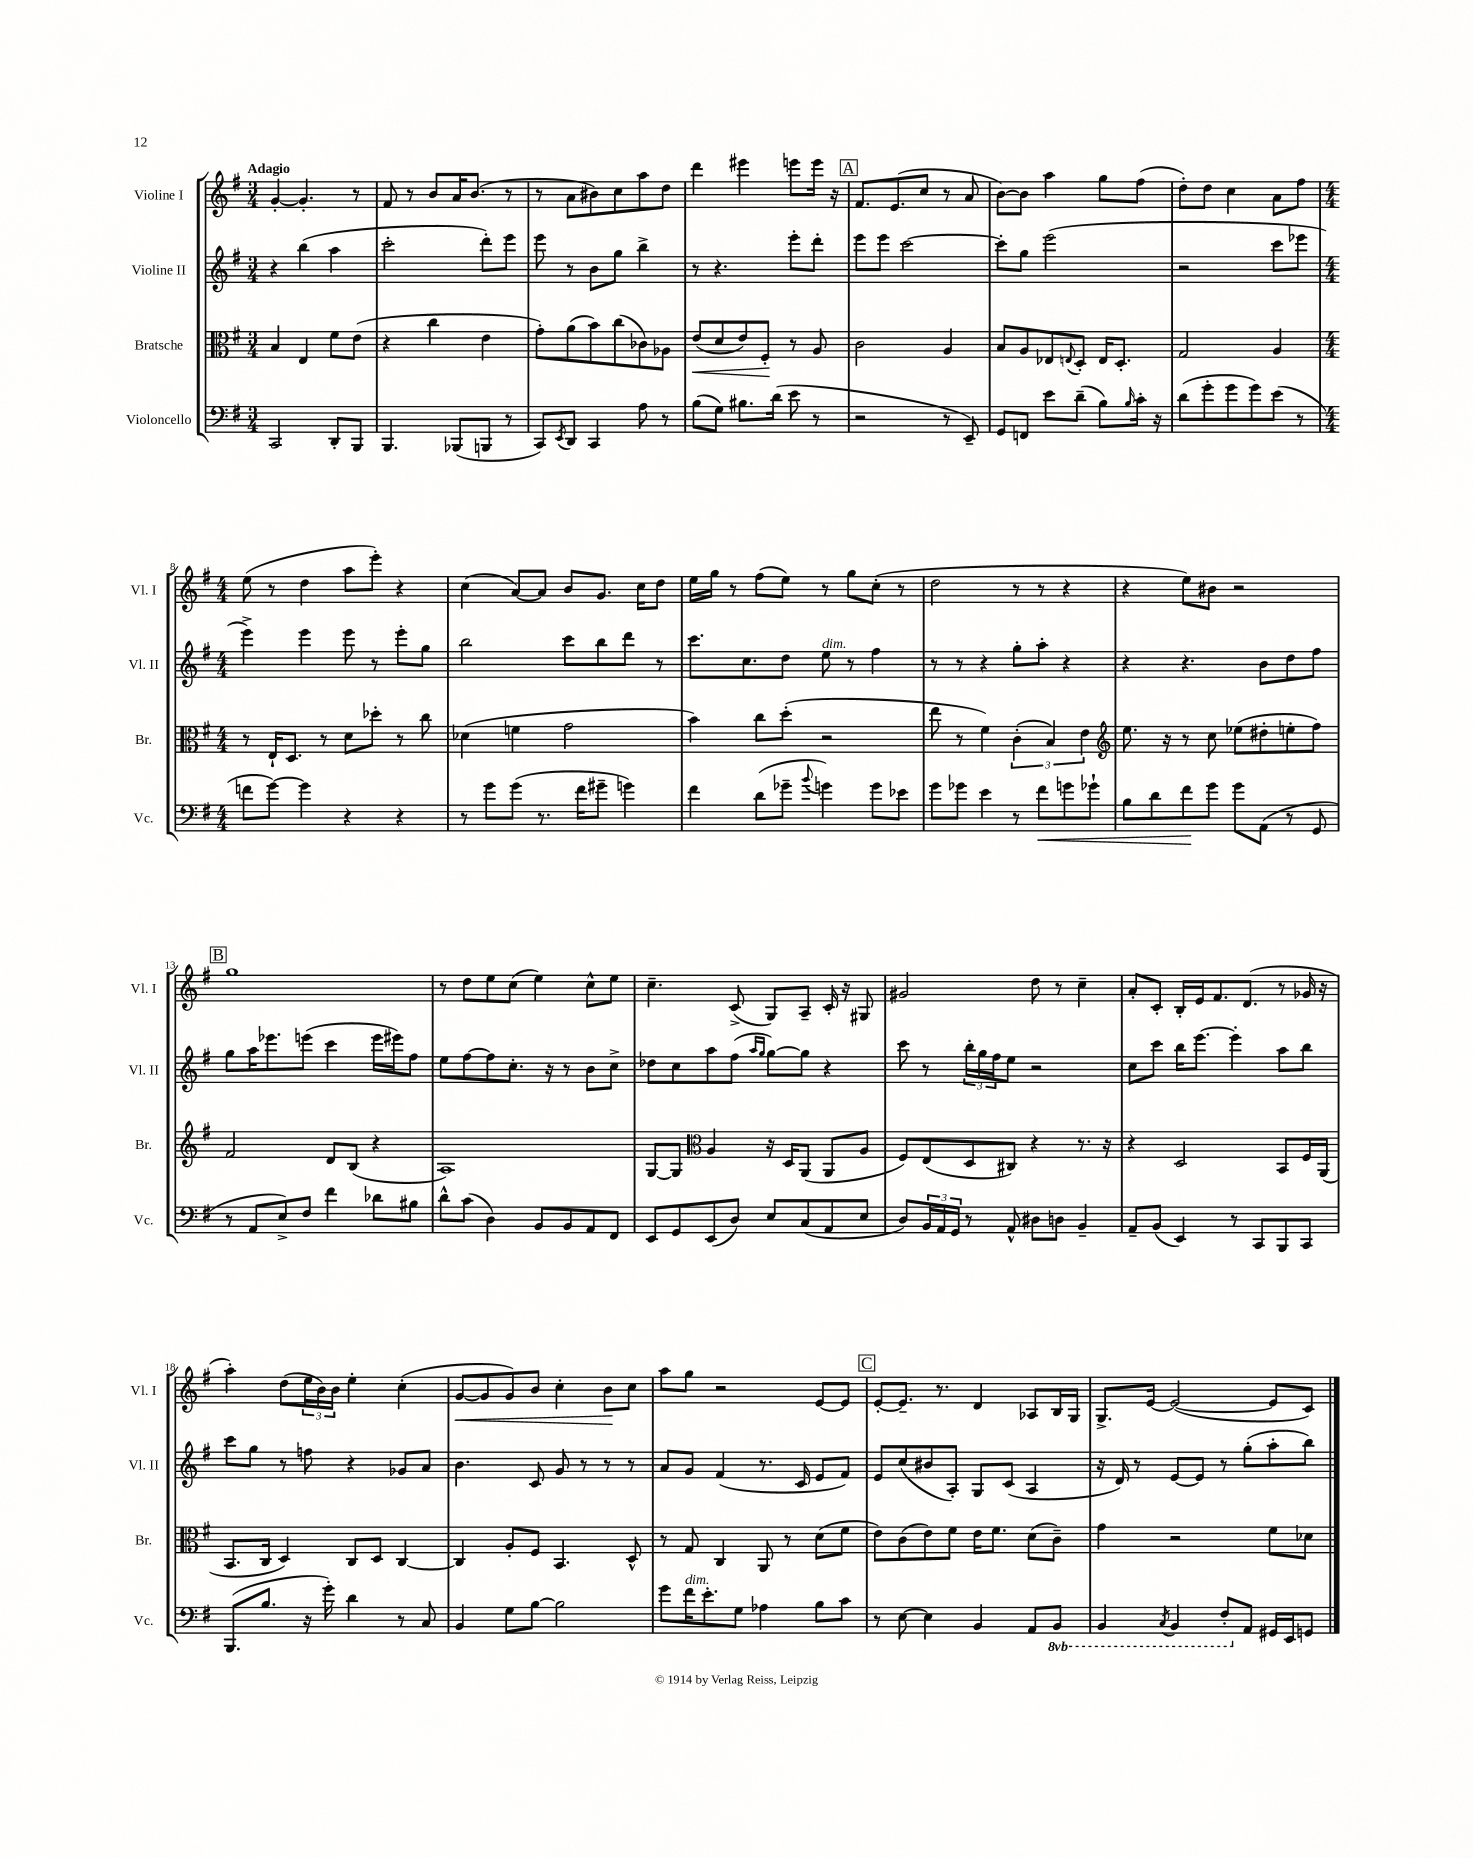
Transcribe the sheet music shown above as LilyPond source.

<<
\new StaffGroup <<
\new Staff = "s0" \with { instrumentName = "Violine I" shortInstrumentName = "Vl. I" } {
    \clef treble \key g \major \numericTimeSignature \time 3/4 \tempo "Adagio"
    g'4~-. g'4.-. r8 |
    fis'8 r8 b'8 a'16 b'8.( r8 |
    r8 a'8 bis'8) c''8 a''8 d''8 |
    d'''4 eis'''4 e'''8 e'''16 r16 |
    \mark \markup { \box "A" } fis'8. e'8.( c''8 r8 a'8 |
    b'8~) b'8 a''4 g''8 fis''8( |
    d''8-.) d''8 c''4 a'8 fis''8 |
    \numericTimeSignature \time 4/4 e''8( r8 d''4 a''8 e'''8-.) r4 |
    c''4( a'8~) a'8 b'8 g'8. c''16 d''8 |
    e''16 g''16 r8 fis''8( e''8) r8 g''8 c''8-.( r8 |
    d''2 r8 r8 r4 |
    r4 e''8) bis'8 r2 |
    \mark \markup { \box "B" } g''1 |
    r8 d''8 e''8 c''8( e''4) c''8-^ e''8 |
    c''4.-- c'8->( g8) a8-- c'16-. r16 gis8 |
    gis'2 d''8 r8 c''4-- |
    a'8-. c'8-. b16-. e'16 fis'8. d'8.( r8 ges'16 r16 |
    a''4-.) d''8( \tuplet 3/2 { e''16 b'16) b'16 } e''4-. c''4-.( |
    g'8~\< g'8 g'8) b'8 c''4-. b'8\! c''8 |
    a''8 g''8 r2 e'8~ e'8 |
    \mark \markup { \box "C" } e'8~-. e'8.-- r8. d'4 aes8 b16 g16 |
    g8.-> e'16~ e'2~( e'8 c'8) \bar "|." |
}
\new Staff = "s1" \with { instrumentName = "Violine II" shortInstrumentName = "Vl. II" } {
    \clef treble \key g \major \numericTimeSignature \time 3/4
    r4 b''4( a''4 |
    c'''2-. d'''8-.) e'''8 |
    e'''8 r8 b'8 g''8 b''4-> |
    r8 r4. e'''8-. d'''8-. |
    \mark \markup { \box "A" } e'''8 e'''8 c'''2~ |
    c'''8-. g''8 e'''2( |
    r2 c'''8 ees'''8 |
    \numericTimeSignature \time 4/4 e'''4->) e'''4 e'''8 r8 e'''8-. g''8 |
    b''2 c'''8 b''8 d'''8 r8 |
    c'''8. c''8. d''8 e''8^\markup { \italic "dim." } r8 fis''4 |
    r8 r8 r4 g''8-. a''8-. r4 |
    r4 r4. b'8 d''8 fis''8 |
    \mark \markup { \box "B" } g''8 a''16 ees'''8. e'''8( c'''4 e'''16 eis'''16) fis''8 |
    e''8 fis''8~ fis''8 c''8.-. r16 r8 b'8 c''8-> |
    des''8 c''8 a''8 fis''8( \grace { a''16 g''16 } g''8~) g''8 r4 |
    c'''8 r8 \tuplet 3/2 { b''16-. g''16 fis''16 } e''8 r2 |
    c''8 c'''8 b''16 e'''8.~ e'''4-. a''8 b''8 |
    c'''8 g''8 r8 f''8 r4 ges'8 a'8 |
    b'4. c'8 g'8 r8 r8 r8 |
    a'8 g'8 fis'4( r8. c'16 e'8 fis'8) |
    \mark \markup { \box "C" } e'8 c''8( bis'8 a8-.) g8 c'8( a4 |
    r16 d'16) r8 e'8~ e'8 r8 g''8-.( a''8-. b''8) \bar "|." |
}
\new Staff = "s2" \with { instrumentName = "Bratsche" shortInstrumentName = "Br." } {
    \clef alto \key g \major \numericTimeSignature \time 3/4
    b4 e4 fis'8 e'8( |
    r4 c''4 e'4 |
    g'8-.) a'8( b'8) c''8( ces'8) aes8 |
    e'8\<( d'8 e'8) fis8-.\! r8 a8 |
    \mark \markup { \box "A" } c'2 a4 |
    b8 a8 ees8 \appoggiatura { e8 } d8-. e16 d8.-. |
    g2 a4 |
    \numericTimeSignature \time 4/4 r8 e16-! d8. r8 d'8 des''8-. r8 c''8 |
    des'4( f'4 g'2 |
    b'4) c''8 d''8-.( r2 |
    e''8 r8 fis'4) \tuplet 3/2 { c'4-.( b4) e'4 } |
    \clef treble e''8. r16 r8 c''8 ees''8( dis''8-. e''8-. fis''8) |
    \mark \markup { \box "B" } fis'2 d'8 b8( r4 |
    a1) |
    g8~ g8 \clef alto a4 r16 d16 a,8( a,8 a8 |
    fis8) e8( d8 cis8) r4 r8. r16 |
    r4 d2 b,8 fis16 a,16( |
    b,8. c16 d4) c8 d8 c4~ |
    c4 a8-. fis8 b,4. d8-^ |
    r8 g8 c4 a,8 r8 d'8( fis'8 |
    \mark \markup { \box "C" } e'8) c'8( e'8) fis'8 e'16 fis'8. d'8( c'8--) |
    g'4 r2 fis'8 des'8 \bar "|." |
}
\new Staff = "s3" \with { instrumentName = "Violoncello" shortInstrumentName = "Vc." } {
    \clef bass \key g \major \numericTimeSignature \time 3/4 \set Staff.ottavationMarkups = #ottavation-simple-ordinals
    c,2 d,8-. b,,8 |
    b,,4. bes,,8( b,,8 r8 |
    c,8) \acciaccatura { e,8 } d,8 c,4 a8 r8 |
    b8( g8) bis8. d'16( e'8 r8 |
    \mark \markup { \box "A" } r2 r8 e,8--) |
    g,8 f,8 e'8 d'8--( b8) \grace { b16 } c'16-. r16 |
    d'8( g'8-. g'8 g'8) e'8( r8 |
    \numericTimeSignature \time 4/4 f'8 g'8~) g'4 r4 r4 |
    r8 g'8 g'8( r8. fis'16 gis'8-- g'4) |
    fis'4 d'8( ges'8-- \appoggiatura { b'8 } g'4) g'8 ees'8 |
    g'8 ges'8 e'4 r8 fis'8\< g'8 ges'8-! |
    b8 d'8 fis'8\! g'8 g'8 a,8( r8 g,8 |
    \mark \markup { \box "B" } r8 a,8 e8->) fis8 fis'4 des'8 bis8 |
    d'8-^ c'8( d4) b,8 b,8 a,8 fis,8 |
    e,8 g,8 e,8( d8) e8 c8( a,8 e8 |
    d8) \tuplet 3/2 { b,16 a,16 g,16 } r8 a,8-^ dis8 d8 b,4-- |
    a,8-- b,8( e,4) r8 c,8 b,,8 c,8 |
    b,,8.( b8. r16 g'16-.) d'4 r8 c8 |
    b,4 g8 b8~ b2 |
    g'8 fis'16^\markup { \italic "dim." } e'8.-. g8 aes4 b8 c'8 |
    \mark \markup { \box "C" } r8 e8~ e4 b,4 a,8 \ottava #-1 b,,8 |
    b,,4 \acciaccatura { c,8 } b,,4 fis,8-. \ottava #0 a,8 gis,16 e,16 g,8 \bar "|." |
}
>>
>>
